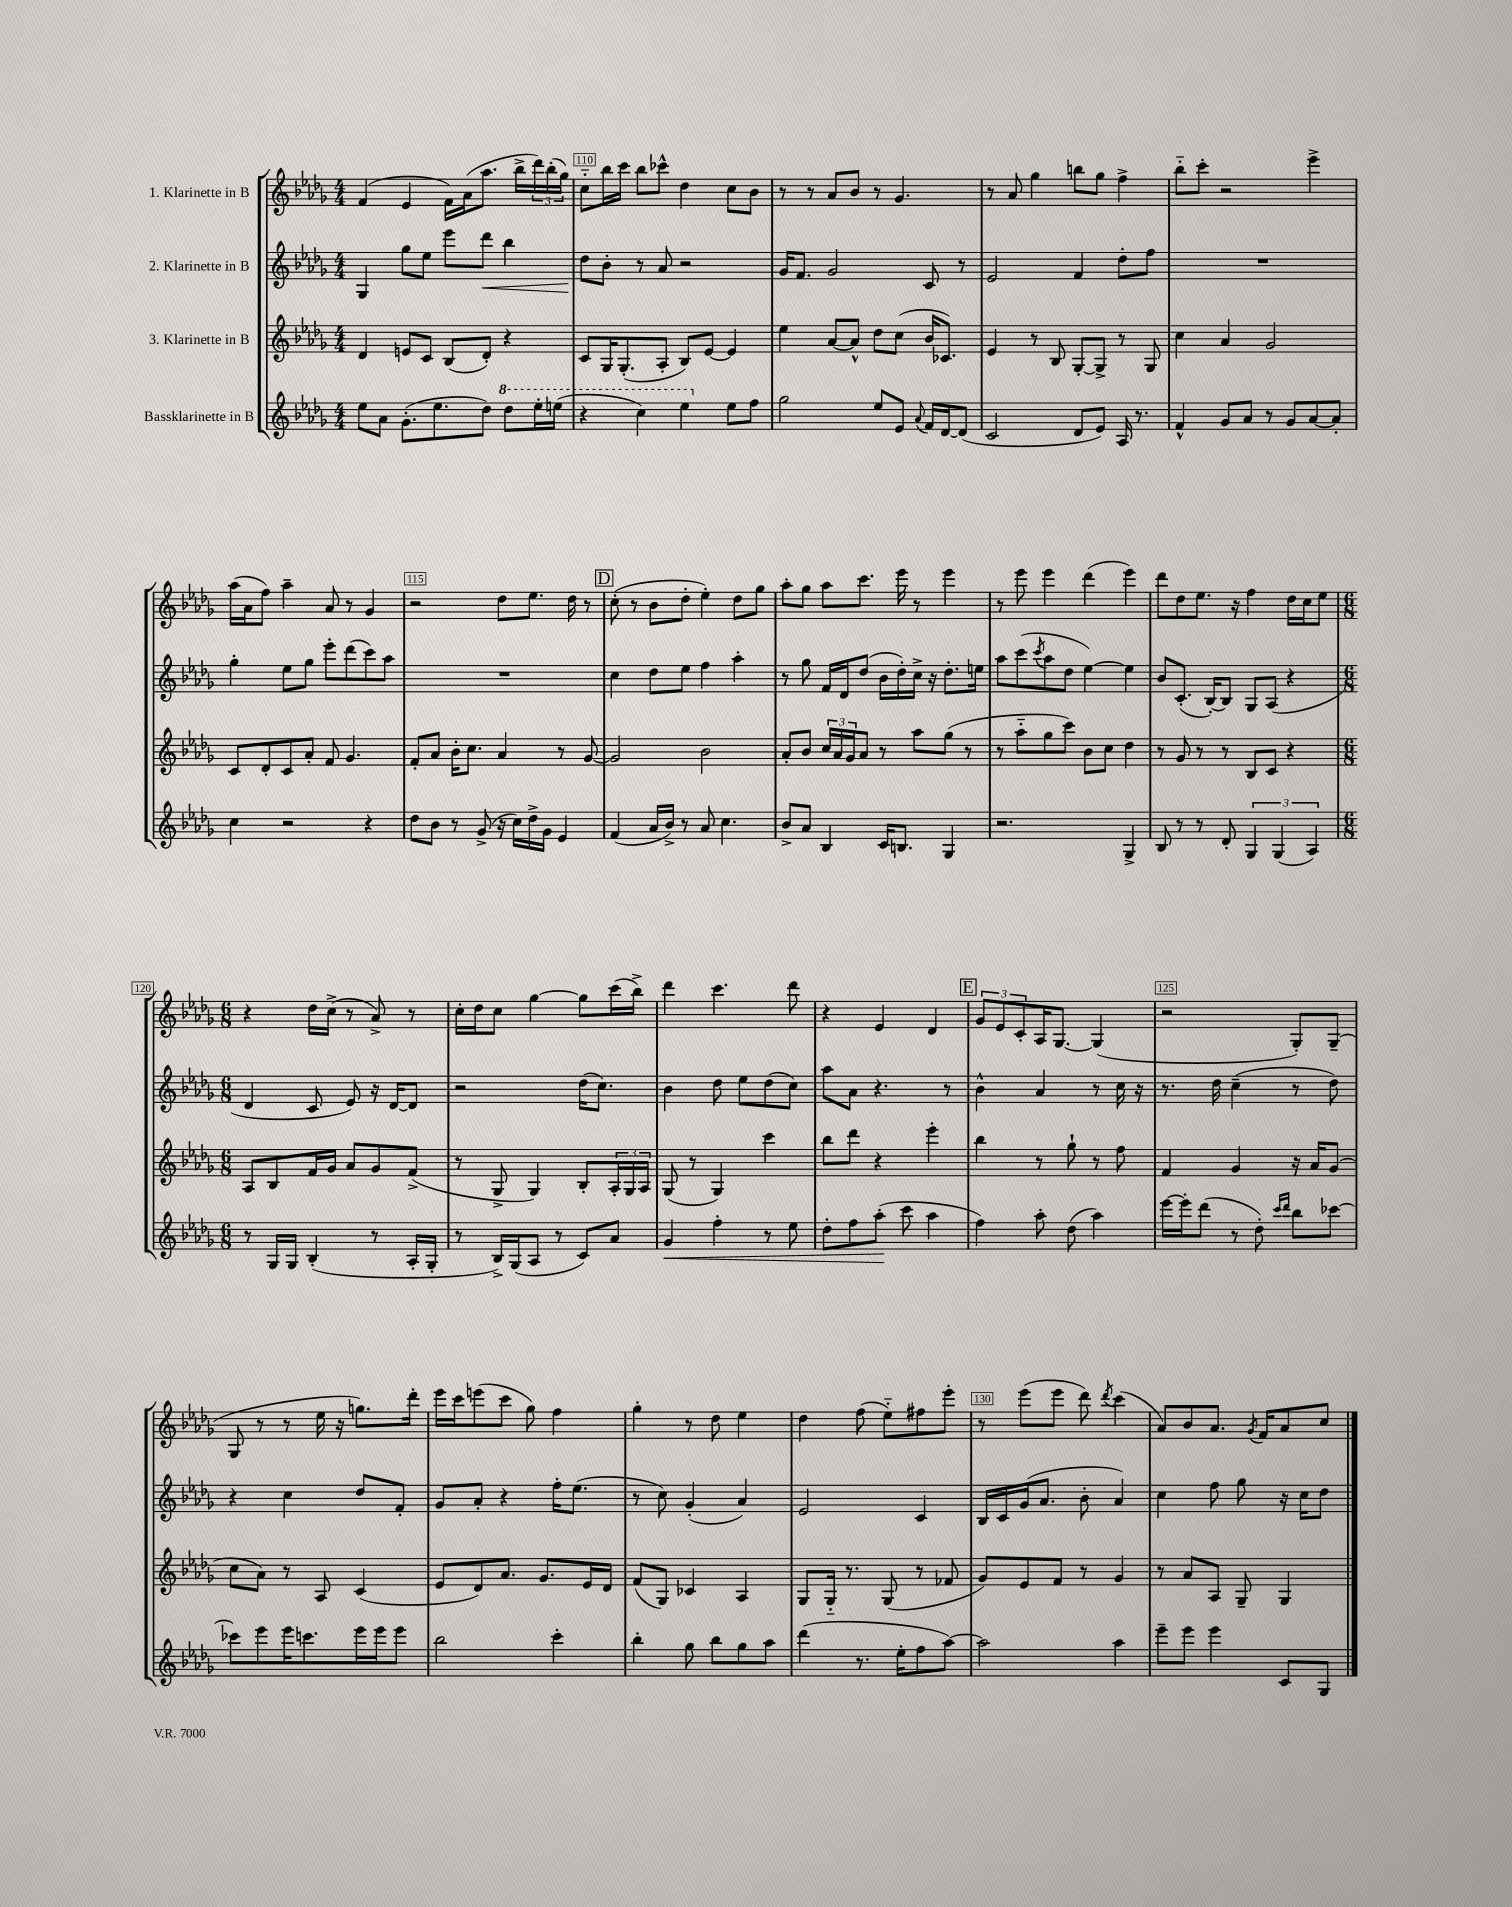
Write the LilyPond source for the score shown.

<<
\new StaffGroup <<
\new Staff = "s0" \with { instrumentName = "1. Klarinette in B" } {
    \clef treble \key des \major \numericTimeSignature \time 4/4
    f'4( ees'4 f'16) aes'16( aes''8. bes''16-> \tuplet 3/2 { des'''16) bes''16-.( ges''16) } |
    c''8-_ bes''16 c'''16 bes''8 ces'''8-^ des''4 c''8 bes'8 |
    r8 r8 aes'8 bes'8 r8 ges'4. |
    r8 aes'8 ges''4 b''8 ges''8 f''4-> |
    bes''8-_ c'''8-. r2 ees'''4-> |
    aes''16( aes'16 f''8) aes''4-- aes'8 r8 ges'4 |
    r2 des''8 ees''8. des''16 r8 |
    \mark \markup { \box "D" } c''8-.( r8 bes'8 des''8-. ees''4-.) des''8 ges''8 |
    aes''8-. ges''8 aes''8 c'''8. ees'''16 r8 ees'''4 |
    r8 ees'''8 ees'''4 des'''4( ees'''4) |
    des'''8 des''8 ees''8. r16 f''4 des''16 c''16 ees''8 |
    \numericTimeSignature \time 6/8 r4 des''16 c''16->( r8 aes'8->) r8 |
    c''16-. des''16 c''8 ges''4~ ges''8 c'''16( bes''16->) |
    des'''4 c'''4. des'''8 |
    r4 ees'4 des'4 |
    \mark \markup { \box "E" } \tuplet 3/2 { ges'8 ees'8 c'8-. } aes16 ges8.~ ges4( |
    r2 ges8-.) ges8--( |
    ges8 r8 r8 ees''16 r16 g''8.) des'''16-. |
    ees'''16 c'''16 e'''8( c'''8 ges''8) f''4 |
    ges''4-. r8 des''8 ees''4 |
    des''4 f''8( ees''8-_) fis''8 ees'''8-. |
    r8 ees'''8( ees'''8 des'''8) \acciaccatura { des'''8 } c'''4( |
    aes'8) bes'8 aes'8. \acciaccatura { ges'8 } f'16 aes'8 c''8 \bar "|." |
}
\new Staff = "s1" \with { instrumentName = "2. Klarinette in B" } {
    \clef treble \key des \major \numericTimeSignature \time 4/4
    ges4 ges''8 ees''8 ees'''8 des'''8\< bes''4 |
    des''8\! bes'8-. r8 aes'8 r2 |
    ges'16 f'8. ges'2 c'8 r8 |
    ees'2 f'4 des''8-. f''8 |
    R1 |
    ges''4-. ees''8 ges''8 ees'''8-. des'''8( c'''8) aes''8 |
    R1 |
    \mark \markup { \box "D" } c''4 des''8 ees''8 f''4 aes''4-. |
    r8 ges''8 f'16 des'16 des''8( bes'16 des''16-.) c''16-> r16 des''8.-. e''16 |
    aes''8 c'''8( \acciaccatura { c'''8 } aes''8 des''8 ees''4~) ees''4 |
    bes'8 c'8.-.( bes16~-.) bes8 ges8 aes8( r4 |
    \numericTimeSignature \time 6/8 des'4 c'8 ees'8) r16 des'16~ des'8 |
    r2 des''16( c''8.) |
    bes'4 des''8 ees''8 des''8( c''8) |
    aes''8 aes'8 r4. r8 |
    \mark \markup { \box "E" } bes'4-^ aes'4 r8 c''16 r16 |
    r8. des''16 c''4--( r8 des''8) |
    r4 c''4 des''8 f'8-. |
    ges'8 aes'8-. r4 f''16-. ees''8.( |
    r8 c''8) ges'4-.( aes'4) |
    ees'2 c'4 |
    bes16 c'16 ges'16( aes'8. bes'8-. aes'4) |
    c''4 f''8 ges''8 r16 c''16 des''8 \bar "|." |
}
\new Staff = "s2" \with { instrumentName = "3. Klarinette in B" } {
    \clef treble \key des \major \numericTimeSignature \time 4/4
    des'4 e'8 c'8 bes8( des'8-.) r4 |
    c'8 ges16 ges8.-.( aes8-. bes8) ees'8~ ees'4 |
    ees''4 aes'8~ aes'8-^ des''8 c''8( bes'16 ces'8.) |
    ees'4 r8 bes8 ges8~-. ges8-> r8 ges8 |
    c''4 aes'4 ges'2 |
    c'8 des'8-. c'8 aes'8-. f'8 ges'4. |
    f'8-. aes'8 bes'16-. c''8. aes'4 r8 ges'8~ |
    \mark \markup { \box "D" } ges'2 bes'2 |
    aes'8-. bes'8 \tuplet 3/2 { c''16 aes'16 ges'16 } aes'8 r8 aes''8 ges''8( r8 |
    r8 aes''8-_ ges''8 c'''8) bes'8 c''8 des''4 |
    r8 ges'8 r8 r8 bes8 c'8 r4 |
    \numericTimeSignature \time 6/8 aes8 bes8 f'16 ges'16 aes'8 ges'8 f'8->( |
    r8 ges8-> ges4) bes8-. \tuplet 3/2 { aes16-. ges16 aes16 } |
    ges8( r8 ges4) c'''4 |
    bes''8 des'''8 r4 ees'''4-. |
    \mark \markup { \box "E" } bes''4 r8 ges''8-! r8 f''8 |
    f'4 ges'4 r16 aes'16 ges'8( |
    c''8 aes'8) r8 aes8 c'4( |
    ees'8 des'8) aes'8. ges'8. ees'16 des'16 |
    f'8( ges8) ces'4 aes4 |
    ges8 ges16-_ r8. ges8( r8 fes'8 |
    ges'8) ees'8 f'8 r8 ges'4 |
    r8 aes'8 aes8 ges8-- ges4 \bar "|." |
}
\new Staff = "s3" \with { instrumentName = "Bassklarinette in B" } {
    \clef treble \key des \major \numericTimeSignature \time 4/4
    ees''8 aes'8 ges'8.-.( ees''8. des''8) \ottava #1 des'''8 ees'''16-. e'''16( |
    r4 c'''4) ees'''4 \ottava #0 ees''8 f''8 |
    ges''2 ees''8 ees'8 \appoggiatura { aes'8 } f'16 des'16~ des'8( |
    c'2 des'8 ees'8) aes16 r8. |
    f'4-^ ges'8 aes'8 r8 ges'8 aes'8~ aes'8-. |
    c''4 r2 r4 |
    des''8 bes'8 r8 ges'8->( r16 c''16) des''16-> ges'16 ees'4 |
    \mark \markup { \box "D" } f'4( aes'16 bes'16->) r8 aes'8 c''4. |
    bes'8-> aes'8 bes4 c'16 b8. ges4 |
    r2. ges4-> |
    bes8 r8 r8 des'8-. \tuplet 3/2 { ges4 ges4( aes4) } |
    \numericTimeSignature \time 6/8 r8 ges16 ges16 bes4-.( r8 aes16-. ges16-. |
    r8 bes16->) ges16( aes8 r8 c'8) aes'8 |
    ges'4\< f''4-. r8 ees''8 |
    des''8-. f''8 aes''8-.\!( c'''8 aes''4 |
    \mark \markup { \box "E" } f''4) aes''8-. des''8( aes''4) |
    ees'''16~ ees'''16-. des'''8( r8 des''8-.) \grace { c'''16 des'''16 } bes''8 ces'''8~ |
    ces'''8 ees'''8 ees'''16 c'''8. ees'''16 ees'''16 ees'''8 |
    bes''2 c'''4-. |
    bes''4-. ges''8 bes''8 ges''8 aes''8 |
    des'''4( r8. ees''16-. f''8 aes''8~) |
    aes''2 aes''4 |
    ees'''8-- ees'''8 ees'''4 c'8 ges8 \bar "|." |
}
>>
>>
\layout { \context { \Score currentBarNumber = #109 \override BarNumber.break-visibility = ##(#f #t #t) barNumberVisibility = #(every-nth-bar-number-visible 5) \override BarNumber.stencil = #(make-stencil-boxer 0.1 0.3 ly:text-interface::print) } }
